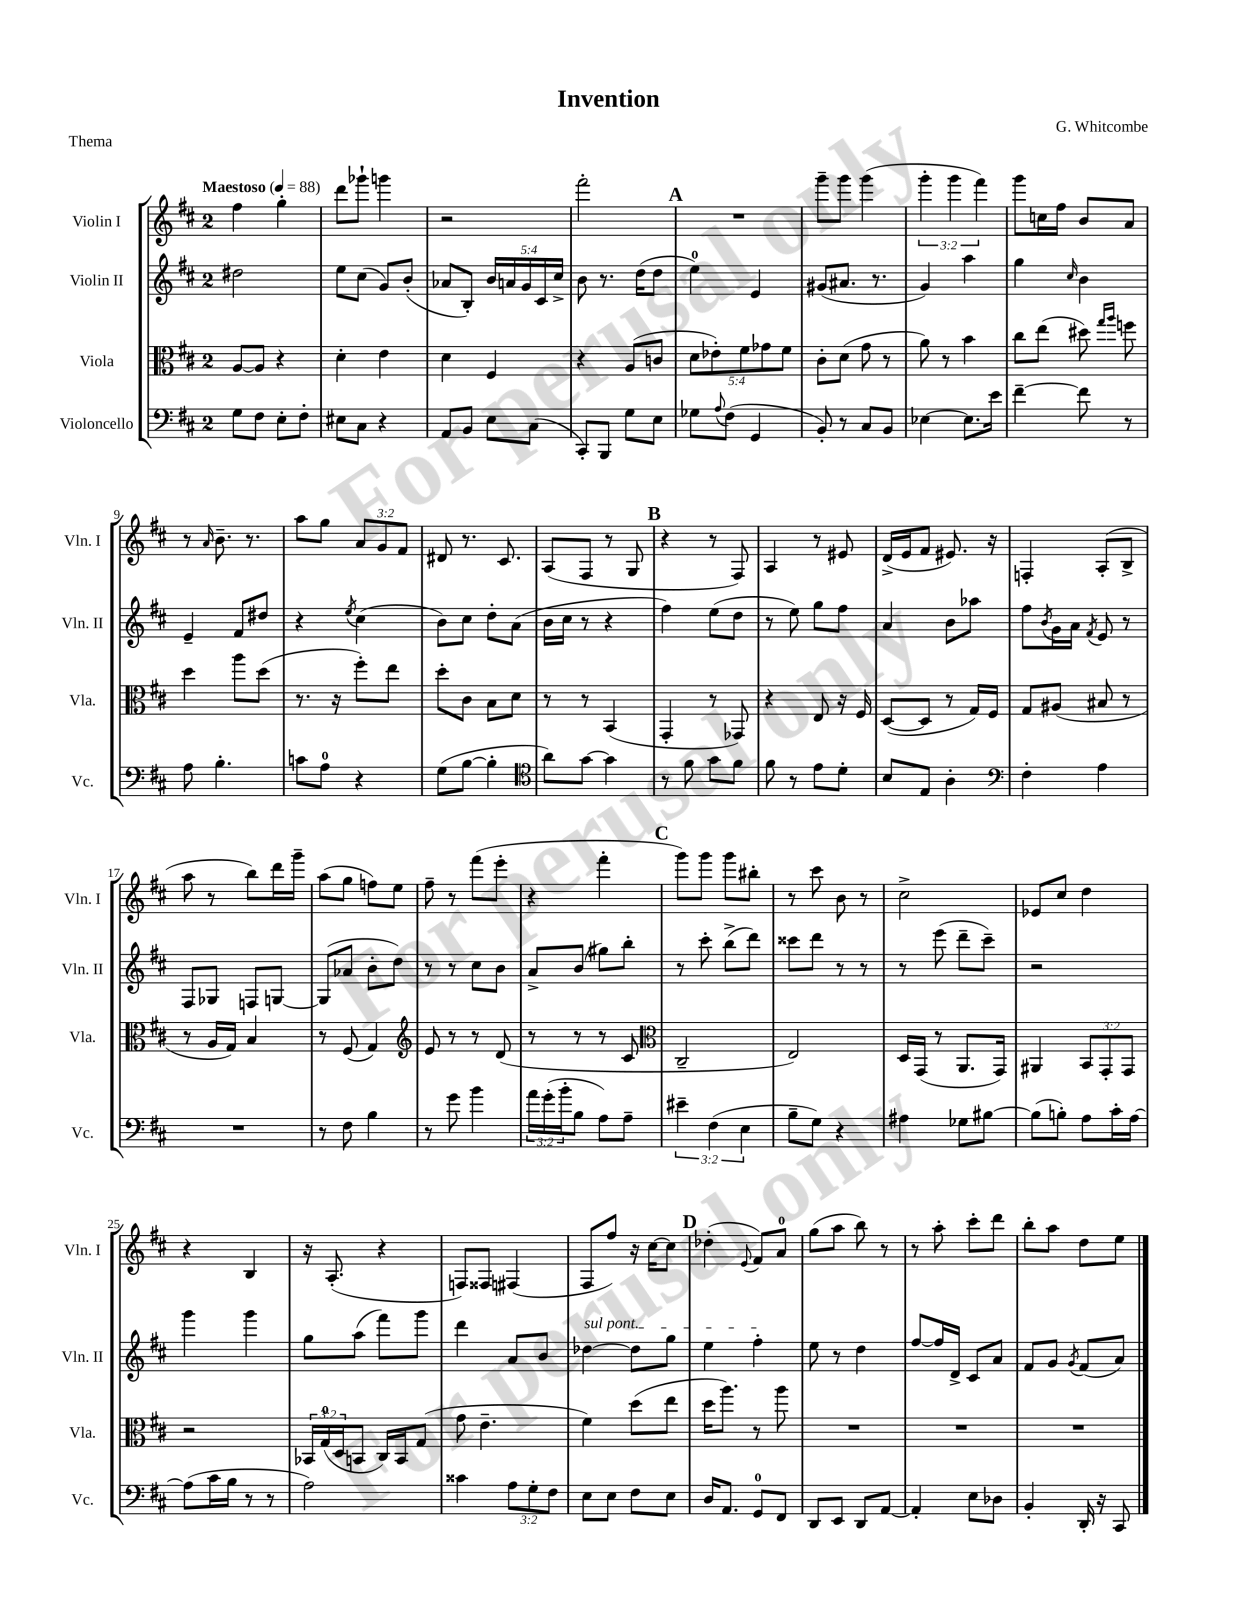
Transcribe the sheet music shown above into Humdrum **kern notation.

**kern	**kern	**kern	**kern
*staff4	*staff3	*staff2	*staff1
*clefF4	*clefC3	*clefG2	*clefG2
*k[f#c#]	*k[f#c#]	*k[f#c#]	*k[f#c#]
*M2/4	*M2/4	*M2/4	*M2/4
*MM88	*MM88	*MM88	*MM88
8G	[8A	2dd#	4ff#
8F#	8A]	.	.
8E'	4r	.	4gg'
8F#'	.	.	.
=	=	=	=
8E#	4d'	8ee	8ddd
8C#	.	(8cc#	8ggg-`
4r	4e	8g)	4ggg
.	.	(8b'	.
=	=	=	=
8AA	4d	8a-	2r
8BB	.	8B')	.
8E	4F#	20b	.
.	.	20a	.
.	.	20g	.
(8C#	.	.	.
.	.	20c#	.
.	.	20cc#^	.
=	=	=	=
8CC#')	4r	8b	2fff#'
8BBB	.	8.r	.
8G	(8A	.	.
.	.	(16dd	.
8E	8c	8dd	.
=	=	=	=
8G-	10d	4ee)	2r
.	10e-')	.	.
8qqA	.	.	.
(8F#	.	.	.
.	10f#	.	.
4GG	.	4e	.
.	10g-	.	.
.	10f#	.	.
=	=	=	=
8BB')	8c#'	(8g#	8ggg~
8r	(8d	8.a#	8ggg
8C#	8g	.	(4ggg
.	.	8.r	.
8BB	8r	.	.
=	=	=	=
[4E-	8a)	4g)	6ggg'
.	8r	.	.
.	.	.	6ggg
8.E-]	4b	4aa	.
.	.	.	6fff#)
16e	.	.	.
=	=	=	=
[4f#~	8cc#	4gg	8ggg
.	(8ee	.	16cc
.	.	.	16ff#
.	.	16qqcc#	.
8f#]	8dd#)	4b	8b
.	16qqgg	.	.
.	16qqaa	.	.
8r	8ff	.	8a
=	=	=	=
8A	4dd	4e~	8r
.	.	.	16qqa
4.B'	.	.	8.b~
.	8aa	8f#	.
.	.	.	8.r
.	(8dd	8dd#	.
=	=	=	=
8c	8.r	4r	8aa
8A	.	.	8gg
.	16r	.	.
.	.	8qee	.
4r	8ff#')	(4cc#	12a
.	.	.	12g
.	8ee	.	.
.	.	.	12f#
=	=	=	=
(8G	8dd'	8b)	8d#
[8B	8c#	8cc#	8.r
4B']	8B	8dd'	.
.	.	.	8.c#
.	8d	(8a	.
=	=	=	=
*clefC4	*	*	*
8a)	8r	16b	(8A
.	.	16cc#	.
[8g	8r	8r	8F#
4g]	(4BB	4r	8r
.	.	.	8G
=	=	=	=
8r	4GG'	4ff#)	4r
8f#	.	.	.
8g	8r	(8ee	8r
8f#	8GG-)	8dd	8F#)
=	=	=	=
8f#	4r	8r	4A
8r	.	8ee)	.
8e	8E	8gg	8r
8d'	16r	8ff#	8e#
.	16F#	.	.
=	=	=	=
8B	([8D	4a	(16d^
.	.	.	16e
8E	8D]	.	8f#
4A'	8r	8b	8.e#)
.	16G)	8aa-	.
.	16F#	.	16r
=	=	=	=
*clefF4	*	*	*
4F#'	8G	8ff#	4F'
.	.	8qb	.
.	(8A#	16g	.
.	.	16a	.
.	.	8qf#	.
4A	8B#	8e	(8A'
.	8r	8r	8B^
=	=	=	=
2r	8r	8F#	8aa
.	16A	8G-	8r
.	16G)	.	.
.	4B	8F	8bb)
.	.	[8G	16ddd
.	.	.	16ggg~
=	=	=	=
8r	8r	(8G]	(8aa
8F#	(8F#	8a-	8gg
4B	4G)	8b'	8ff)
.	.	8dd)	8ee
=	=	=	=
*	*clefG2	*	*
8r	8e	8r	8ff#~
8g	8r	8r	8r
4b	8r	8cc#	(8fff#
.	(8d	8b	8eee'
=	=	=	=
24a	8r	8a^	4r
(24g'	.	.	.
24b'	.	.	.
8B	8r	(8b	.
8A)	8r	8gg#)	4fff#'
8A~	8c#	8bb'	.
=	=	=	=
*	*clefC3	*	*
6e#~	2C#~	8r	8ggg)
.	.	8ccc#'	8ggg
(6F#	.	.	.
.	.	(8bb^	8ggg
6E	.	.	.
.	.	8ddd)	8bb#'
=	=	=	=
8B~	2E)	8ccc##	8r
8G)	.	8ddd	8ccc#
4r	.	8r	8b
.	.	8r	8r
=	=	=	=
4A#	16D	8r	2cc#^
.	(16GG	.	.
.	8r	(8eee	.
8G-	8.AA	8ddd~	.
[8B#	.	8ccc#~)	.
.	16GG)	.	.
=	=	=	=
(8B#]	4AA#	2r	8e-
8B')	.	.	8cc#
8A	12BB	.	4dd
.	12GG'	.	.
16c#'	.	.	.
.	12GG	.	.
[16A	.	.	.
=	=	=	=
(8A]	2r	4ggg	4r
16c#	.	.	.
16B	.	.	.
8r	.	4ggg	4B
8r	.	.	.
=	=	=	=
2A)	24BB-	8gg	16r
.	(24G	.	.
.	.	.	(8.A'
.	24D	.	.
.	8BB	(8aa	.
.	16C#)	8fff#)	4r
.	16BB	.	.
.	(8G	8ggg	.
=	=	=	=
4c##	8g	4ddd	8F)
.	4.e~	.	8F##
12A	.	8a	(4F#
12G'	.	.	.
.	.	8b	.
12F#	.	.	.
=	=	=	=
8E	4f#)	[4dd-	8F#
8E	.	.	8ff#)
8F#	(8dd	8dd-]	16r
.	.	.	[16cc#
8E	8ee	8gg	8cc#]
=	=	=	=
16D	16dd	4ee	(4dd-'
8.AA	8.aa)	.	.
.	.	.	8qqe
8GG	8r	4ff#'	8f#)
8FF#	8aa	.	8a
=	=	=	=
8DD	2r	8ee	(8gg
8EE	.	8r	8aa
8DD	.	4dd	8bb)
[8AA	.	.	8r
=	=	=	=
4AA']	2r	[8ff#	8r
.	.	16ff#]	8aa'
.	.	16d^	.
8E	.	8c#	8ccc#'
8D-	.	8a	8ddd
=	=	=	=
4BB'	2r	8f#	8bb'
.	.	8g	8aa
.	.	8qg	.
16DD'	.	(8f#	8dd
16r	.	.	.
8CC#	.	8a)	8ee
==	==	==	==
*-	*-	*-	*-
